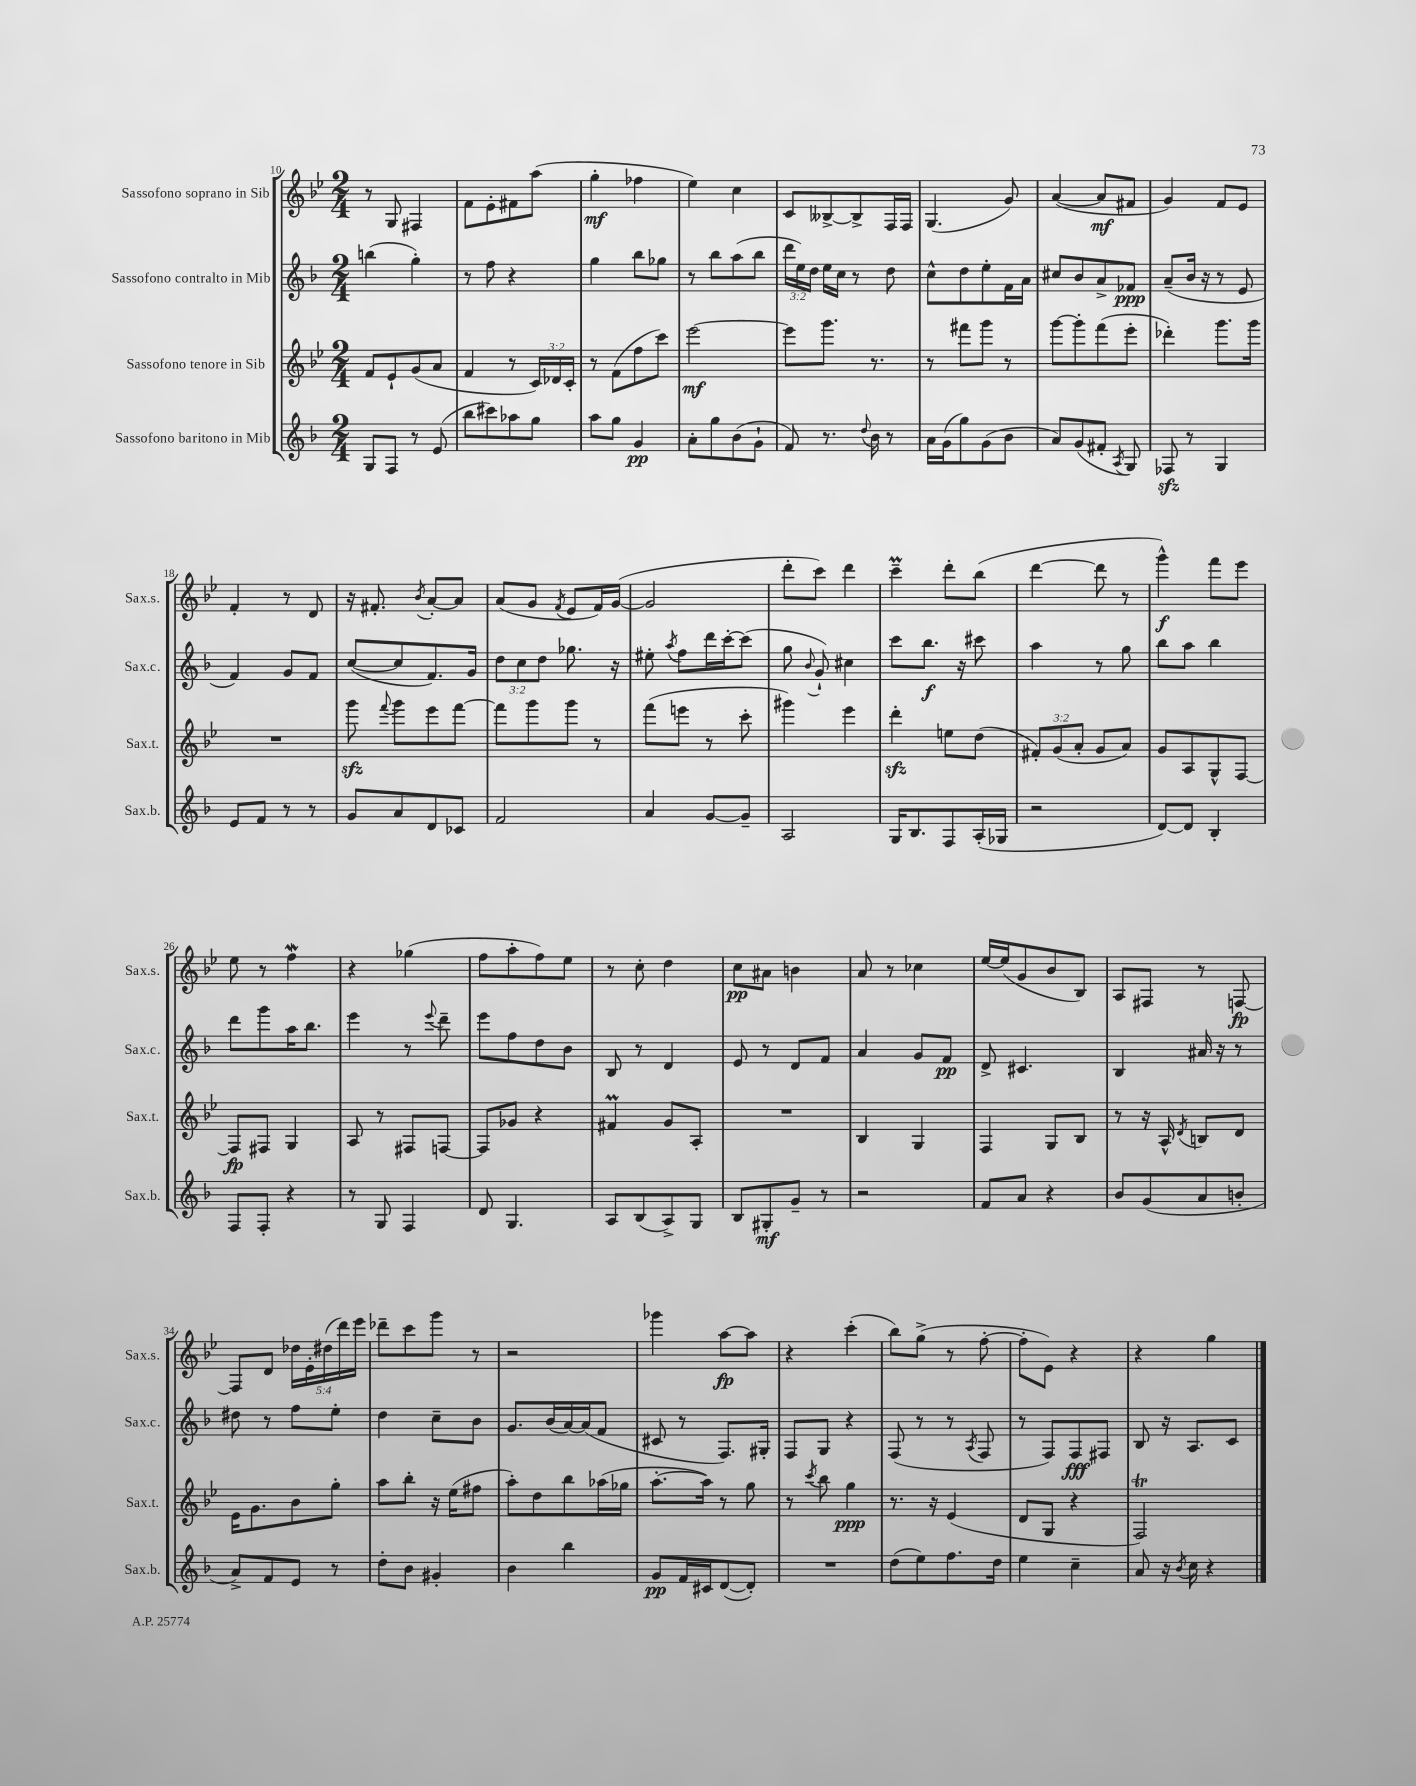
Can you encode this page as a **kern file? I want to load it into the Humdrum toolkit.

**kern	**dynam	**kern	**dynam	**kern	**dynam	**kern	**dynam
*part4	*part4	*part3	*part3	*part2	*part2	*part1	*part1
*staff4	*staff4	*staff3	*staff3	*staff2	*staff2	*staff1	*staff1
*I"Sassofono baritono in Mib	*	*I"Sassofono tenore in Sib	*	*I"Sassofono contralto in Mib	*	*I"Sassofono soprano in Sib	*
*I'Sax.b.	*	*I'Sax.t.	*	*I'Sax.c.	*	*I'Sax.s.	*
*clefG2	*	*clefG2	*	*clefG2	*	*clefG2	*
*k[b-]	*	*k[b-e-]	*	*k[b-]	*	*k[b-e-]	*
*M2/4	*	*M2/4	*	*M2/4	*	*M2/4	*
=10	=10	=10	=10	=10	=10	=10	=10
8G/L	.	8f/L	.	(4bbn\	.	8r	.
8F/J	.	8e-`/	.	.	.	8G/	.
8r	.	(8g/	.	4gg'\)	.	4F#X/	.
(8e/	.	8a/J	.	.	.	.	.
=11	=11	=11	=11	=11	=11	=11	=11
8bb-\L	.	4f/	.	8r	.	8f\L	.
8ccc#X\)	.	.	.	8ff\	.	8e-'\	.
8aa-X\	.	8r	.	4r	.	8f#X\	.
8gg\J	.	24c/LL)	.	.	.	(8aa\J	.
.	.	24d-X/	.	.	.	.	.
.	.	24c'/JJ	.	.	.	.	.
=12	=12	=12	=12	=12	=12	=12	=12
8aa\L	.	8r	.	4gg\	.	4gg'\	mf
8gg\J	.	(8f\L	.	.	.	.	.
4g/	pp	8ff\	.	8bb-\L	.	4ff-X\	.
.	.	8ccc\J)	.	8gg-X\J	.	.	.
=13	=13	=13	=13	=13	=13	=13	=13
8a'\L	.	[2eee-\	mf	8r	.	4ee-\)	.
8gg\	.	.	.	8bb-\L	.	.	.
(8b-\	.	.	.	(8aa\	.	4cc\	.
8g`\J	.	.	.	8bb-\J	.	.	.
=14	=14	=14	=14	=14	=14	=14	=14
8f/)	.	8eee-\L]	.	24ddd\LL	.	8c/L	.
.	.	.	.	24ee\)	.	.	.
.	.	.	.	24dd\JJ	.	.	.
8.r	.	8.ggg\J	.	16ee\LL	.	[8B--X^/	.
.	.	.	.	16cc\JJ	.	.	.
.	.	.	.	8r	.	8B--^/]	.
8qqdd/	.	.	.	.	.	.	.
16b-\	.	8.r	.	.	.	.	.
8r	.	.	.	8dd\	.	16F/L	.
.	.	.	.	.	.	16F/JJ	.
=15	=15	=15	=15	=15	=15	=15	=15
16a\LL	.	8r	.	8cc^^\L	.	(4.G/	.
(16g\J	.	.	.	.	.	.	.
8gg\)	.	8fff#X\L	.	8dd\	.	.	.
(8g\	.	8ggg\J	.	8ee'\	.	.	.
8b-\J	.	8r	.	16f\L	.	8g/)	.
.	.	.	.	16a\JJ	.	.	.
=16	=16	=16	=16	=16	=16	=16	=16
8a/L)	.	[8ggg\L	.	8cc#X/L	.	([4a/	.
(8g/	.	8ggg'\]	.	8b-/	.	.	.
8f#X'/J	.	(8fff\	.	8a^/	.	8a/L]	mf
8qA/	.	.	.	.	.	.	.
8G/)	.	8eee-'\J	.	8f-X/J	ppp	8f#X/J	.
=17	=17	=17	=17	=17	=17	=17	=17
8F-Xzz/	.	4ddd-X'\)	.	(8a~/L	.	4g/)	.
8r	.	.	.	16b-/Jk	.	.	.
.	.	.	.	16r	.	.	.
4G/	.	8.ggg\L	.	8r	.	8f/L	.
.	.	.	.	8e/	.	8e-/J	.
.	.	16ggg\Jk	.	.	.	.	.
!!LO:LB:g=z
=18	=18	=18	=18	=18	=18	=18	=18
8e/L	.	2r	.	4f/)	.	4f'/	.
8f/J	.	.	.	.	.	.	.
8r	.	.	.	8g/L	.	8r	.
8r	.	.	.	8f/J	.	8d/	.
=19	=19	=19	=19	=19	=19	=19	=19
8g/L	.	8gggzz\	.	([8cc/L	.	16r	.
.	.	.	.	.	.	8.f#X'/	.
.	.	8qqfff/	.	.	.	.	.
8a/	.	8ggg\L	.	8cc/]	.	.	.
.	.	.	.	.	.	8qb-/	.
8d/	.	8eee-\	.	8.f/)	.	[8a'/L	.
8c-X/J	.	[8fff\J	.	.	.	8a/J]	.
.	.	.	.	16g/Jk	.	.	.
=20	=20	=20	=20	=20	=20	=20	=20
2f/	.	8fff\L]	.	12dd\L	.	(8a/L	.
.	.	.	.	12cc\	.	.	.
.	.	8ggg\	.	.	.	8g/J	.
.	.	.	.	12dd\J	.	.	.
.	.	.	.	.	.	8qf/	.
.	.	8ggg\J	.	8.gg-X\	.	8e-/L	.
.	.	8r	.	.	.	16f/L)	.
.	.	.	.	16r	.	([16g/JJ	.
=21	=21	=21	=21	=21	=21	=21	=21
4a/	.	(8fff\L	.	8ee#X'\	.	2g/]	.
.	.	.	.	8qaa/	.	.	.
.	.	8eeen\J	.	8ff\L	.	.	.
[8g/L	.	8r	.	16ddd\L	.	.	.
.	.	.	.	[16ccc'\J	.	.	.
8g~/J]	.	8ccc'\	.	(8ccc\J]	.	.	.
=22	=22	=22	=22	=22	=22	=22	=22
2A/	.	4ggg#X\)	.	8gg\	.	8ddd'\L	.
.	.	.	.	8qqb-/	.	.	.
.	.	.	.	8g`/)	.	8ccc\J)	.
.	.	4eee-\	.	4cc#X\	.	4ddd\	.
=23	=23	=23	=23	=23	=23	=23	=23
16G/KL	.	4dddzz'\	.	8ccc\L	.	4cccM~\	.
8.B-/	.	.	.	.	.	.	.
.	.	.	.	8.bb-\J	f	.	.
8F/	.	8een\L	.	.	.	8ddd'\L	.
.	.	.	.	16r	.	.	.
(16A'/L	.	(8dd\J	.	8ccc#X\	.	(8bb-\J	.
16G-X/JJ	.	.	.	.	.	.	.
=24	=24	=24	=24	=24	=24	=24	=24
2r	.	12f#X'/L)	.	4aa\	.	[4ddd\	.
.	.	(12g/	.	.	.	.	.
.	.	12a'/J	.	.	.	.	.
.	.	8g/L	.	8r	.	8ddd\]	.
.	.	8a/J)	.	8gg\	.	8r	.
=25	=25	=25	=25	=25	=25	=25	=25
[8d/L)	.	8g/L	.	8bb-\L	.	4ggg^^\)	f
8d/J]	.	8A/	.	8aa\J	.	.	.
4B-'/	.	8G^^/	.	4bb-\	.	8fff\L	.
.	.	[8F/J	.	.	.	8eee-\J	.
!!LO:LB:g=z
=26	=26	=26	=26	=26	=26	=26	=26
8F/L	.	8F/L]	fp	8ddd\L	.	8ee-\	.
8F'/J	.	8F#X/J	.	8ggg\	.	8r	.
4r	.	4G/	.	16aa\K	.	4ffW\	.
.	.	.	.	8.bb-\J	.	.	.
=27	=27	=27	=27	=27	=27	=27	=27
8r	.	8A/	.	4eee\	.	4r	.
8G/	.	8r	.	.	.	.	.
4F/	.	8F#X/L	.	8r	.	(4gg-X\	.
.	.	.	.	8qqeee/	.	.	.
.	.	[8Fn/J	.	8ddd~\	.	.	.
=28	=28	=28	=28	=28	=28	=28	=28
8d/	.	8F/L]	.	8eee\L	.	8ff\L	.
4.G/	.	8g-X/J	.	8ff\	.	8aa'\	.
.	.	4r	.	8dd\	.	8ff\)	.
.	.	.	.	8b-\J	.	8ee-\J	.
=29	=29	=29	=29	=29	=29	=29	=29
8A/L	.	4f#Xm/	.	8B-/	.	8r	.
(8B-/	.	.	.	8r	.	8cc'\	.
8A^/)	.	8g/L	.	4d/	.	4dd\	.
8G/J	.	8A'/J	.	.	.	.	.
=30	=30	=30	=30	=30	=30	=30	=30
8B-/L	.	2r	.	8e/	.	8cc\L	pp
8G#X'/	mf	.	.	8r	.	8a#X\J	.
8g~/J	.	.	.	8d/L	.	4bn\	.
8r	.	.	.	8f/J	.	.	.
=31	=31	=31	=31	=31	=31	=31	=31
2r	.	4B-/	.	4a/	.	8a/	.
.	.	.	.	.	.	8r	.
.	.	4G/	.	8g/L	.	4cc-X\	.
.	.	.	.	8f/J	pp	.	.
=32	=32	=32	=32	=32	=32	=32	=32
8f/L	.	4F/	.	8d^/	.	[16ee-/LL	.
.	.	.	.	.	.	(16ee-/J]	.
8a/J	.	.	.	4.c#X/	.	8g/	.
4r	.	8G/L	.	.	.	8b-/	.
.	.	8B-/J	.	.	.	8B-/J)	.
=33	=33	=33	=33	=33	=33	=33	=33
8b-/L	.	8r	.	4B-/	.	8A/L	.
(8g/	.	16r	.	.	.	8F#X/J	.
.	.	16A^^/	.	.	.	.	.
.	.	8qd/	.	.	.	.	.
8a/	.	8Bn/L	.	16a#X/	.	8r	.
.	.	.	.	16r	.	.	.
8bn'/J	.	8d/J	.	8r	.	[8Fn/	fp
!!LO:LB:g=z
=34	=34	=34	=34	=34	=34	=34	=34
8a^/L)	.	16e-\KL	.	8dd#X\	.	8F/L]	.
.	.	8.g\	.	.	.	.	.
8f/	.	.	.	8r	.	8d/J	.
8e/J	.	8b-\	.	8ff\L	.	20dd-X\LL	.
.	.	.	.	.	.	20e-'\	.
.	.	.	.	.	.	(20dd#X\	.
8r	.	8gg'\J	.	8ee'\J	.	.	.
.	.	.	.	.	.	20ddd\)	.
.	.	.	.	.	.	20eee-\JJ	.
=35	=35	=35	=35	=35	=35	=35	=35
8dd'\L	.	8aa\L	.	4dd\	.	8ddd-X~\L	.
8b-\J	.	8bb-'\J	.	.	.	8ccc\	.
4g#X'/	.	16r	.	8cc~\L	.	8ggg\J	.
.	.	(16ee-\KL	.	.	.	.	.
.	.	8ff#X\J	.	8b-\J	.	8r	.
=36	=36	=36	=36	=36	=36	=36	=36
4b-\	.	8aa'\L)	.	8.g/L	.	2r	.
.	.	8dd\	.	.	.	.	.
.	.	.	.	(16b-/L	.	.	.
4bb-\	.	8bb-\	.	[16a/)	.	.	.
.	.	.	.	(16a/J]	.	.	.
.	.	(16aa-X\L	.	8f/J	.	.	.
.	.	16gg-X\JJ	.	.	.	.	.
=37	=37	=37	=37	=37	=37	=37	=37
8g/L	pp	[8.aa'\L	.	8c#X/	.	4ggg-X\	.
16f/L	.	.	.	8r	.	.	.
16c#X/J	.	16aa\Jk])	.	.	.	.	.
([8d/	.	8r	.	8.F/L)	.	[8aa\L	fp
8d'/J])	.	8gg\	.	.	.	8aa\J]	.
.	.	.	.	16G#X'/Jk	.	.	.
=38	=38	=38	=38	=38	=38	=38	=38
2r	.	8r	.	8F/L	.	4r	.
.	.	8qccc/	.	.	.	.	.
.	.	8bb-\	.	8G/J	.	.	.
.	.	4gg\	ppp	4r	.	(4ccc'\	.
=39	=39	=39	=39	=39	=39	=39	=39
(8dd\L	.	8.r	.	(8F/	.	8bb-\L)	.
8ee\)	.	.	.	8r	.	(8gg^\J	.
.	.	16r	.	.	.	.	.
8.ff\	.	(4e-/	.	8r	.	8r	.
.	.	.	.	8qA/	.	.	.
.	.	.	.	8F/	.	[8ff'\	.
16dd\Jk	.	.	.	.	.	.	.
=40	=40	=40	=40	=40	=40	=40	=40
4ee\	.	8d/L	.	8r	.	8ff'\L]	.
.	.	8G/J	.	8F/L)	.	8e-\J)	.
4cc~\	.	4r	.	8F/	fff	4r	.
.	.	.	.	8F#X/J	.	.	.
=41	=41	=41	=41	=41	=41	=41	=41
8a/	.	2FT/)	.	8B-/	.	4r	.
16r	.	.	.	16r	.	.	.
8qb-/	.	.	.	.	.	.	.
16cc\	.	.	.	8.A/L	.	.	.
4r	.	.	.	.	.	4gg\	.
.	.	.	.	8c/J	.	.	.
==	==	==	==	==	==	==	==
*-	*-	*-	*-	*-	*-	*-	*-
